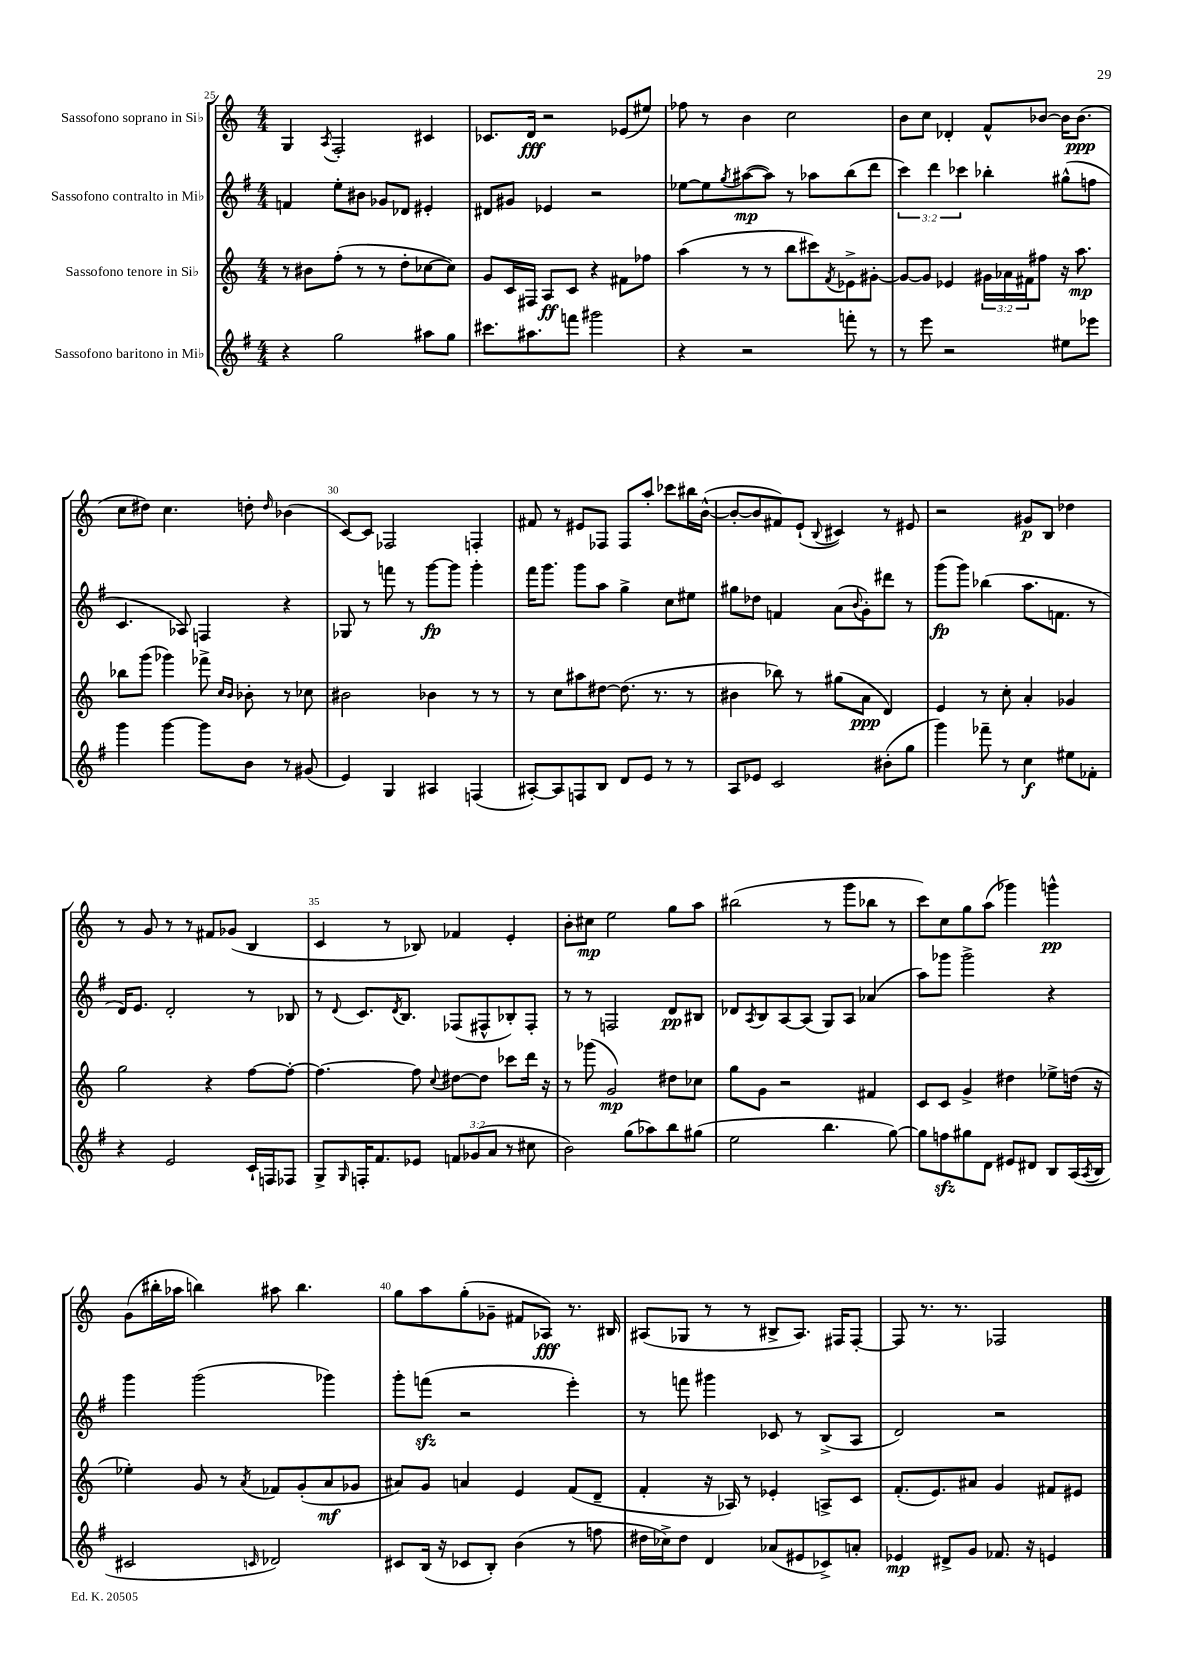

**kern	**dynam	**kern	**dynam	**kern	**dynam	**kern	**dynam
*part4	*part4	*part3	*part3	*part2	*part2	*part1	*part1
*staff4	*staff4	*staff3	*staff3	*staff2	*staff2	*staff1	*staff1
*I"Sassofono baritono in Mi♭	*	*I"Sassofono tenore in Si♭	*	*I"Sassofono contralto in Mi♭	*	*I"Sassofono soprano in Si♭	*
*clefG2	*	*clefG2	*	*clefG2	*	*clefG2	*
*k[f#]	*	*k[]	*	*k[f#]	*	*k[]	*
*M4/4	*	*M4/4	*	*M4/4	*	*M4/4	*
=25	=25	=25	=25	=25	=25	=25	=25
4r	.	8r	.	4fn/	.	4G/	.
.	.	8b#X\L	.	.	.	.	.
.	.	.	.	.	.	8qA/	.
2gg\	.	(8ff'\J	.	8ee'\L	.	2F'/	.
.	.	8r	.	8b#X\J	.	.	.
.	.	8r	.	8g-X/L	.	.	.
.	.	8dd'\L	.	8d-X/J	.	.	.
8aa#X\L	.	[8cc-X\	.	4e#X'/	.	4c#X/	.
8gg\J	.	8cc-\J])	.	.	.	.	.
=26	=26	=26	=26	=26	=26	=26	=26
8.ccc#X\L	.	8g/L	.	8d#X/L	.	8.c-X/L	.
.	.	16c/L	.	8g#X/J	.	.	.
8.aa#X\	.	16F#X/JJ	.	.	.	16d/Jk	fff
.	.	8A/L	ff	4e-X/	.	2r	.
8fffn\J	.	8c/J	.	.	.	.	.
2ggg#X\	.	4r	.	2r	.	.	.
.	.	8f#X\L	.	.	.	(8e-X/L	.
.	.	8ff-X\J	.	.	.	8ee#X/J)	.
=27	=27	=27	=27	=27	=27	=27	=27
4r	.	(4aa\	.	[8ee-X\L	.	8ff-X\	.
.	.	.	.	8ee-\]	.	8r	.
.	.	.	.	8qgg/	.	.	.
2r	.	8r	.	([8aa#X\	mp	4b\	.
.	.	8r	.	8aa#\J])	.	.	.
.	.	8bb\L	.	8r	.	2cc\	.
.	.	8ccc#X\)	.	8aa-X\L	.	.	.
.	.	8qf/	.	.	.	.	.
8fffn'\	.	8e-X^\	.	(8bb\	.	.	.
8r	.	[8g#X'\J	.	8ddd\J	.	.	.
=28	=28	=28	=28	=28	=28	=28	=28
8r	.	8g#/L_	.	6ccc\)	.	8b\L	.
8eee\	.	8g#/J]	.	.	.	8cc\J	.
.	.	.	.	6ddd\	.	.	.
2r	.	4e-X/	.	.	.	4d-X'/	.
.	.	.	.	6ccc-X\	.	.	.
.	.	24g#X\LL	.	4bb-X'\	.	8f^^/L	.
.	.	24a-X\	.	.	.	.	.
.	.	24f#X\J	.	.	.	.	.
.	.	8ff#X\J	.	.	.	[8b-X/J	.
8ee#X\L	.	16r	.	(8gg#X^^\L	.	16b-\KL]	.
.	.	8.aa\	mp	.	.	(8.b-\J	ppp
8eee-X\J	.	.	.	8ffn\J	.	.	.
!!LO:LB:g=z
=29	=29	=29	=29	=29	=29	=29	=29
4ggg\	.	8bb-X\L	.	4.c/	.	8cc\L	.
.	.	(8ggg\J	.	.	.	8dd#X\J)	.
[4ggg\	.	4ggg-X\)	.	.	.	4.cc\	.
.	.	.	.	8A-X/)	.	.	.
8ggg\L]	.	8fff-X^\	.	4Fn/	.	.	.
.	.	16qqcc/LL	.	.	.	.	.
.	.	16qqb/JJ	.	.	.	.	.
8b\J	.	8b-X'\	.	.	.	8ddn'\	.
.	.	.	.	.	.	16qqdd/	.
8r	.	8r	.	4r	.	(4b-X\	.
(8g#X/	.	8cc-X\	.	.	.	.	.
=30	=30	=30	=30	=30	=30	=30	=30
4e/)	.	2b#X\	.	8G-X/	.	[8c/L)	.
.	.	.	.	8r	.	8c/J]	.
4G/	.	.	.	8fffn\	.	2F-X/	.
.	.	.	.	8r	.	.	.
4A#X/	.	4b-X\	.	[8ggg\L	fp	.	.
.	.	.	.	8ggg\J]	.	.	.
(4Fn/	.	8r	.	4ggg'\	.	4Fn'/	.
.	.	8r	.	.	.	.	.
=31	=31	=31	=31	=31	=31	=31	=31
[8A#X'/L)	.	8r	.	16fff#\KL	.	8f#X/	.
.	.	.	.	8.ggg\J	.	.	.
8A#/]	.	8cc\L	.	.	.	8r	.
8Fn/	.	8aa#X\	.	8ggg\L	.	8e#X/L	.
8B/J	.	[8dd#X\J	.	8aa\J	.	8F-X/J	.
8d/L	.	(8.dd#\]	.	4gg^\	.	8F-/L	.
8e/J	.	.	.	.	.	8aa'/J	.
.	.	8.r	.	.	.	.	.
8r	.	.	.	8cc\L	.	8ccc-X\L	.
8r	.	8r	.	8ee#X\J	.	16bb#X\L	.
.	.	.	.	.	.	([16b^^\JJ	.
=32	=32	=32	=32	=32	=32	=32	=32
8A/L	.	4b#X\	.	8gg#X\L	.	8b'/L_	.
8e-X/J	.	.	.	8dd-X\J	.	8b/]	.
2c/	.	8bb-X\)	.	4fn/	.	8f#X/)	.
.	.	8r	.	.	.	(8e`/J	.
.	.	.	.	.	.	8qqB/	.
.	.	(8gg#X\L	.	(8a\L	.	4c#X/)	.
.	.	.	.	8qqb/	.	.	.
.	.	8a\J	ppp	8g'\)	.	.	.
(8b#X'\L	.	4d/)	.	8ddd#X\J	.	8r	.
8gg\J	.	.	.	8r	.	8e#X/	.
=33	=33	=33	=33	=33	=33	=33	=33
4ggg\)	.	4e/	.	(8ggg\L	fp	2r	.
.	.	.	.	8ggg\J)	.	.	.
8fff-X~\	.	8r	.	(4bb-X\	.	.	.
8r	.	8cc'\	.	.	.	.	.
4cc\	f	4a'/	.	8.aa\L	.	8g#X/L	p
.	.	.	.	.	.	8B/J	.
.	.	.	.	8.fn\J	.	.	.
8ee#X\L	.	4g-X/	.	.	.	4dd-X\	.
8f-X'\J	.	.	.	8r	.	.	.
!!LO:LB:g=z
=34	=34	=34	=34	=34	=34	=34	=34
4r	.	2gg\	.	16d/KL)	.	8r	.
.	.	.	.	8.e/J	.	.	.
.	.	.	.	.	.	8g/	.
2e/	.	.	.	2d'/	.	8r	.
.	.	.	.	.	.	8r	.
.	.	4r	.	.	.	8f#X/L	.
.	.	.	.	.	.	(8g-X/J	.
16c`/LL	.	[8ff\L	.	8r	.	4B/	.
16Fn/J	.	.	.	.	.	.	.
8F-X/J	.	8ff'\J_	.	8B-X/	.	.	.
=35	=35	=35	=35	=35	=35	=35	=35
8G^/L	.	4.ff\_	.	8r	.	4c/	.
16qqG/	.	.	.	8qqd/	.	.	.
16Fn'/K	.	.	.	8.c/L	.	.	.
8.f#/	.	.	.	.	.	.	.
.	.	.	.	.	.	8r	.
.	.	.	.	8qd/	.	.	.
.	.	.	.	8.B/J	.	.	.
8e-X/J	.	8ff\]	.	.	.	8B-X/)	.
.	.	8qqcc/	.	.	.	.	.
12fn/L	.	[8dd#X\L	.	(8F-X/L	.	4f-X/	.
(12g-X/	.	.	.	.	.	.	.
.	.	8dd#\J]	.	8F#X^^/	.	.	.
12a/J	.	.	.	.	.	.	.
8r	.	8ccc-X\L	.	8B-X'/)	.	4e'/	.
8cc#X\	.	16ddd\Jk	.	8F#'/J	.	.	.
.	.	16r	.	.	.	.	.
=36	=36	=36	=36	=36	=36	=36	=36
2b\)	.	8r	.	8r	.	8b'\L	.
.	.	(8ggg-X\	.	8r	.	8cc#X\J	mp
.	.	2g/)	mp	2Fn/	.	2ee\	.
(8gg\L	.	.	.	.	.	.	.
8aa-X\)	.	.	.	.	.	.	.
8bb\	.	8dd#X\L	.	8d/L	pp	8gg\L	.
(8gg#X\J	.	8cc-X\J	.	8B#X/J	.	8aa\J	.
=37	=37	=37	=37	=37	=37	=37	=37
2ee\	.	8gg\L	.	8d-X/L	.	(2bb#X\	.
.	.	.	.	8qA/	.	.	.
.	.	8g\J	.	8B/	.	.	.
.	.	2r	.	[8A/	.	.	.
.	.	.	.	(8A/J]	.	.	.
4.bb\	.	.	.	8G/L)	.	8r	.
.	.	.	.	8A/J	.	8ggg\L	.
.	.	4f#X/	.	(4a-X/	.	8bb-X\J	.
[8gg\)	.	.	.	.	.	8r	.
=38	=38	=38	=38	=38	=38	=38	=38
8gg\L]	.	8c/L	.	8aa\L)	.	8ccc\L)	.
8ffnzz\	.	8c/J	.	8ggg-X\J	.	8cc\	.
8gg#X\	.	4g^/	.	2ggg-^\	.	8gg\	.
8d\J	.	.	.	.	.	(8aa\J	.
8e#X/L	.	4dd#X\	.	.	.	4ggg-X\)	.
8d#X/J	.	.	.	.	.	.	.
8B/L	.	8ee-X^\L	.	4r	.	4gggn^^\	pp
(16A/L	.	(16ddn\Jk	.	.	.	.	.
8qA/	.	.	.	.	.	.	.
16B/JJ	.	16r	.	.	.	.	.
!!LO:LB:g=z
=39	=39	=39	=39	=39	=39	=39	=39
2c#X/	.	4ee-X'\)	.	4ggg\	.	(8g\L	.
.	.	.	.	.	.	16bb#X'\L	.
.	.	.	.	.	.	16aa-X\JJ	.
.	.	8g/	.	(2ggg\	.	4bbn\)	.
.	.	8r	.	.	.	.	.
16qqcn/	.	8qa/	.	.	.	.	.
2d-X/)	.	8f-X/L	.	.	.	8aa#X\	.
.	.	(8g'/	.	.	.	4.bb\	.
.	.	8a/	mf	4ggg-X\)	.	.	.
.	.	8g-X/J	.	.	.	.	.
=40	=40	=40	=40	=40	=40	=40	=40
8c#X/L	.	8a#X/L)	.	8ggg'\L	.	8gg\L	.
(16B/Jk	.	8g/J	.	(8fffnzz\J	.	8aa\	.
16r	.	.	.	.	.	.	.
8c-X/L	.	4an/	.	2r	.	(8gg'\	.
8B'/J)	.	.	.	.	.	8g-X~\J	.
(4b\	.	4e/	.	.	.	8f#X/L	.
.	.	.	.	.	.	8A-X/J)	fff
8r	.	(8f/L	.	4eee'\)	.	8.r	.
8ffn\	.	8d~/J	.	.	.	.	.
.	.	.	.	.	.	16B#X/	.
=41	=41	=41	=41	=41	=41	=41	=41
16dd#X\LL	.	4f'/	.	8r	.	(8A#X/L	.
16cc-X^\J)	.	.	.	.	.	.	.
8dd#\J	.	.	.	8fffn\	.	8G-X/J	.
4d/	.	16r	.	4ggg#X\	.	8r	.
.	.	16A-X/)	.	.	.	.	.
.	.	8r	.	.	.	8r	.
(8a-X/L	.	4e-X'/	.	8c-X/	.	8B#X^/L	.
8e#X/	.	.	.	8r	.	8.A#/J)	.
8c-X^/)	.	8An^/L	.	(8B^/L	.	.	.
.	.	.	.	.	.	16F#X/KL	.
8an'/J	.	8c/J	.	8A/J	.	[8F#'/J	.
=42	=42	=42	=42	=42	=42	=42	=42
4e-X/	mp	(8.f'/L	.	2d/)	.	8F#/]	.
.	.	.	.	.	.	8.r	.
.	.	8.e/)	.	.	.	.	.
8d#X^/L	.	.	.	.	.	.	.
.	.	.	.	.	.	8.r	.
8g/J	.	8a#X/J	.	.	.	.	.
8.f-X/	.	4g/	.	2r	.	2F-X/	.
16r	.	.	.	.	.	.	.
4en/	.	8f#X/L	.	.	.	.	.
.	.	8e#X/J	.	.	.	.	.
==	==	==	==	==	==	==	==
*-	*-	*-	*-	*-	*-	*-	*-
